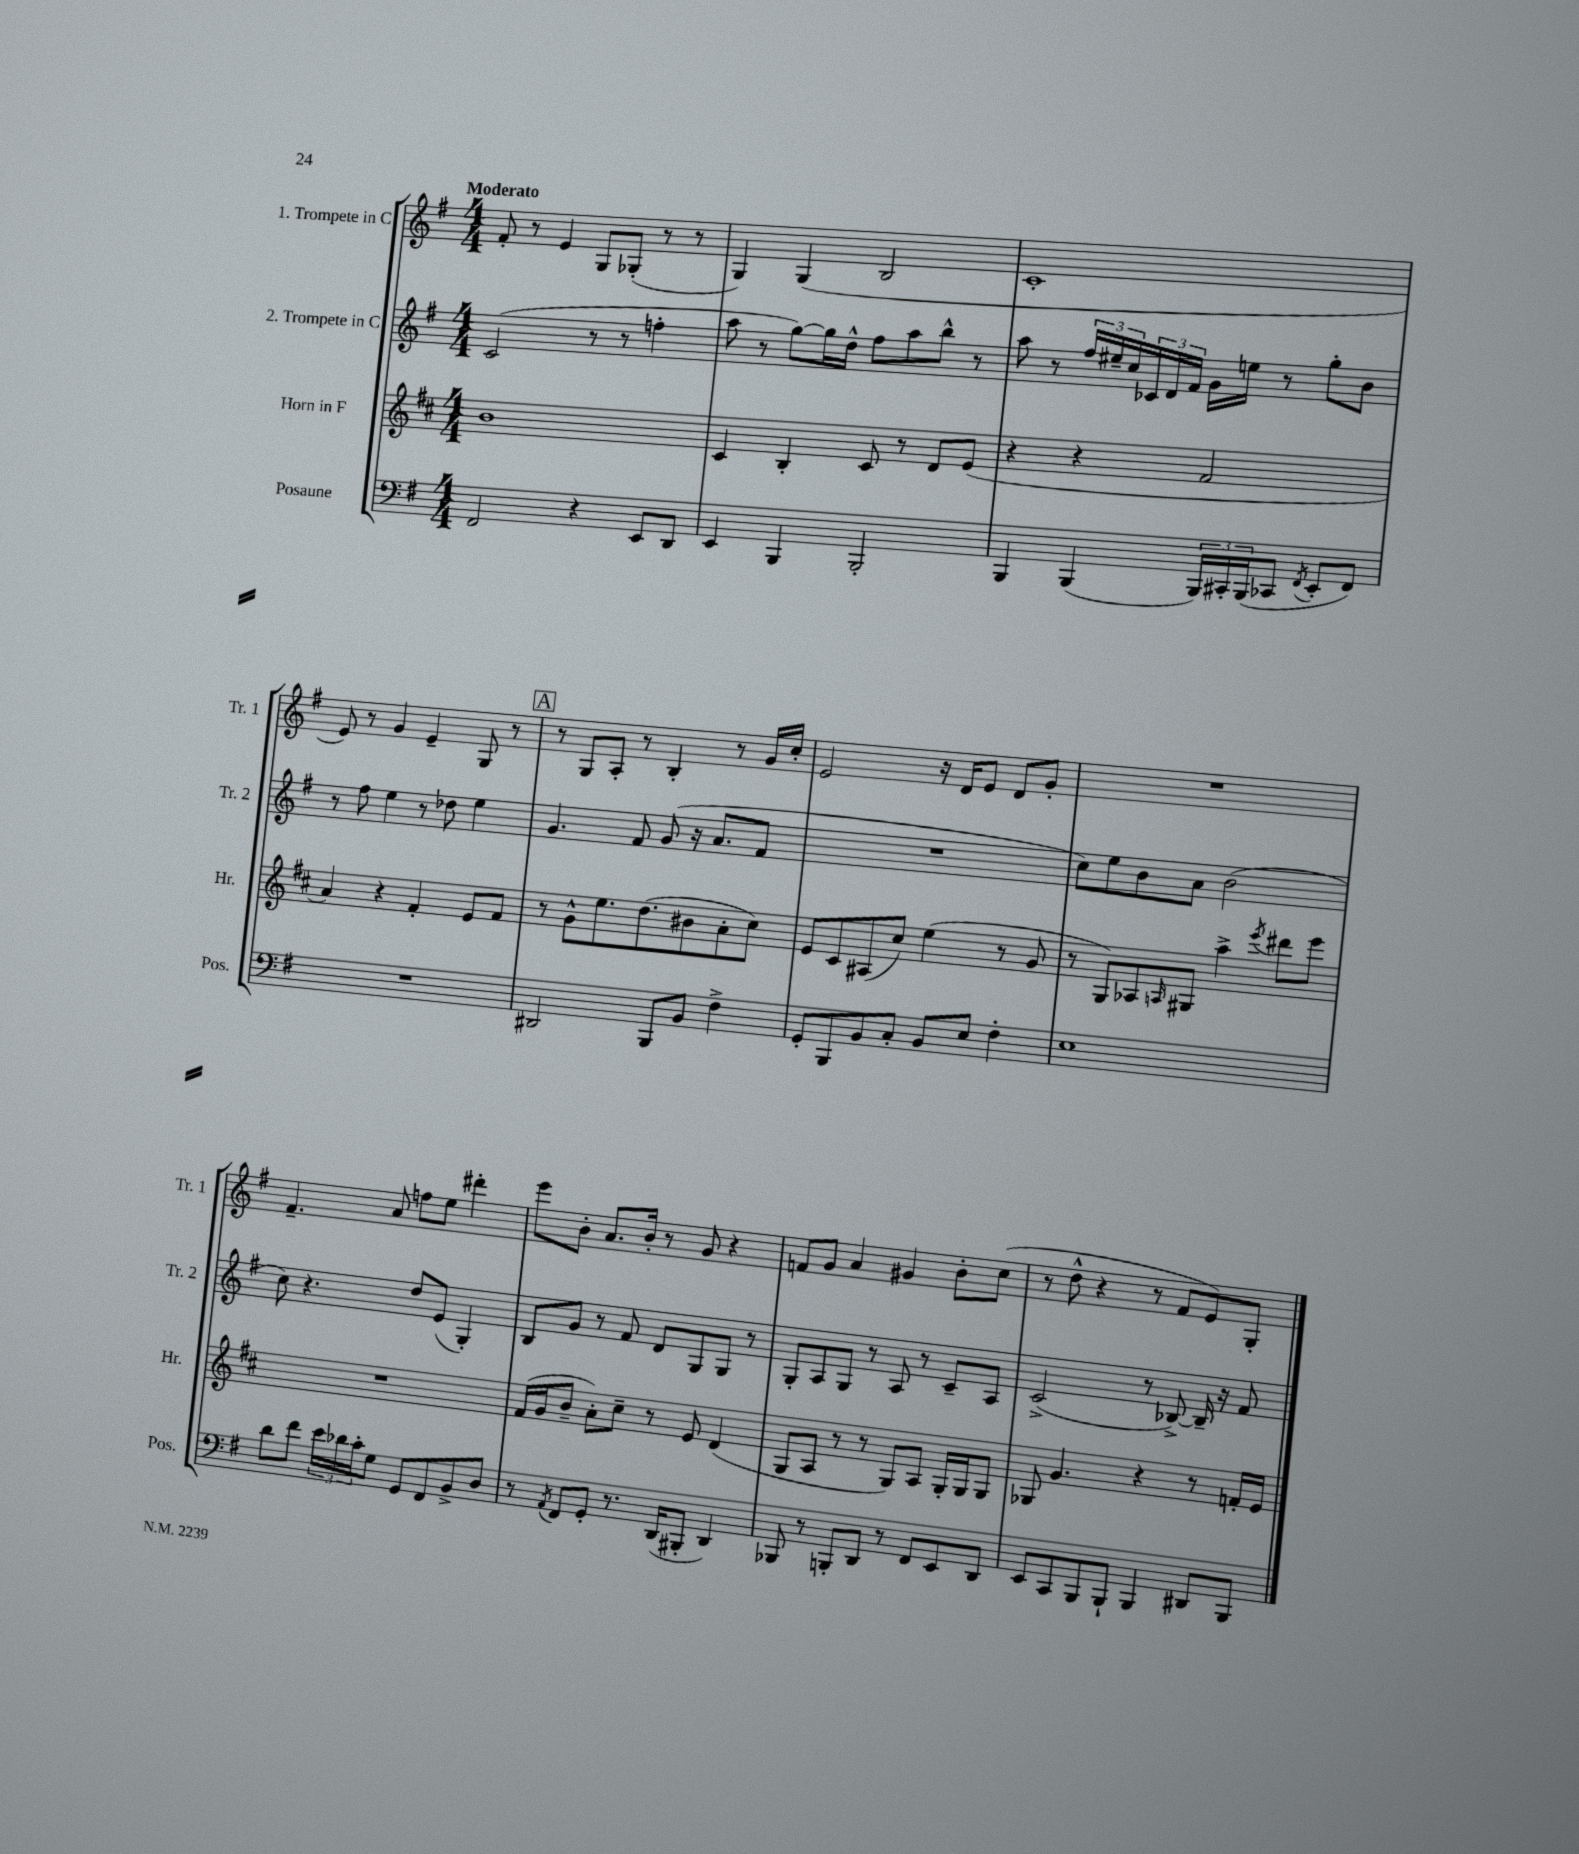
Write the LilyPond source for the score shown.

<<
\new StaffGroup <<
\new Staff = "s0" \with { instrumentName = "1. Trompete in C" shortInstrumentName = "Tr. 1" } {
    \clef treble \key g \major \numericTimeSignature \time 4/4 \tempo "Moderato"
    fis'8-. r8 e'4 g8 ges8-.( r8 r8 |
    g4) g4( b2 |
    c'1-. |
    e'8) r8 g'4 e'4-- g8 r8 |
    \mark \markup { \box "A" } r8 g8 a8-. r8 b4-. r8 g'16 c''16-. |
    e'2 r16 d'16 e'8 d'8 g'8-. |
    R1 |
    fis'4.-- a'8 f''8 e''8 dis'''4-. |
    e'''8 b'8-. a'8. b'16-. r8 g'8 r4 |
    f'8 g'8 a'4 gis'4 b'8-. c''8( |
    r8 d''8-^ r4 r8 fis'8 e'8) g8-. \bar "|." |
}
\new Staff = "s1" \with { instrumentName = "2. Trompete in C" shortInstrumentName = "Tr. 2" } {
    \clef treble \key g \major \numericTimeSignature \time 4/4
    c'2( r8 r8 f''4-. |
    a''8 r8 g''8~) g''16 d''16-^ fis''8 a''8 b''8-^ r8 |
    a''8 r8 \tuplet 3/2 { fis''16 eis''16-- c''16 } \tuplet 3/2 { ces'16 d'16 fis'16 } g'16 e''16 r8 g''8-. b'8 |
    r8 fis''8 e''4 r8 des''8 e''4 |
    \mark \markup { \box "A" } g'4. fis'8 g'8( r16 a'8. fis'8 |
    R1 |
    c''8) e''8 b'8 a'8 b'2( |
    c''8) r4. d''8 e'8( g4-.) |
    b8 g'8 r8 fis'8 d'8 g8 g8 r8 |
    g8-. a8 g8 r8 a8 r8 c'8-- a8 |
    c'2->( r8 bes8~->) bes16-- r16 fis'8 \bar "|." |
}
\new Staff = "s2" \with { instrumentName = "Horn in F" shortInstrumentName = "Hr." } {
    \clef treble \key d \major \numericTimeSignature \time 4/4
    b'1 |
    cis'4 b4-. cis'8 r8 d'8 e'8( |
    r4 r4 fis'2 |
    a'4) r4 fis'4-. e'8 fis'8 |
    \mark \markup { \box "A" } r8 g'8-^ e''8. d''8.( bis'8 a'8-. cis''8) |
    e'8 cis'8 ais8( cis''8) e''4( r8 g'8 |
    r8 g8) aes8 \grace { a16 } gis8 a''4-> \acciaccatura { e'''8 } dis'''8 e'''8 |
    R1 |
    fis'16( g'16 b'8-- a'8-.) cis''8-- r8 e'8 d'4( |
    g8 a8 r8 r8 g8) a8 g16-. g16 g8 |
    ges8 g'4. r4 r8 f'16-. e'16 \bar "|." |
}
\new Staff = "s3" \with { instrumentName = "Posaune" shortInstrumentName = "Pos." } {
    \clef bass \key g \major \numericTimeSignature \time 4/4
    fis,2 r4 e,8 d,8 |
    e,4 b,,4 b,,2-. |
    b,,4 b,,4( \tuplet 3/2 { b,,16) cis,16-. b,,16( } ces,8 \acciaccatura { fis,8 } e,8-. fis,8) |
    R1 |
    \mark \markup { \box "A" } dis,2 b,,8 b,8 fis4-> |
    g,8-. b,,8 b,8 c8-. b,8 e8 fis4-. |
    e1 |
    d'8 fis'8 \tuplet 3/2 { e'16 des'16 c'16-. } g8 g,8 fis,8 b,8-> d8 |
    r8 \acciaccatura { a,8 } fis,8 g,8-. r8. d,16( bis,,8-. d,4) |
    bes,,8 r8 b,,8-. d,8 r8 fis,8 e,8 d,8 |
    e,8 c,8 b,,8 b,,8-! b,,4 dis,8 b,,8 \bar "|." |
}
>>
>>
\layout { \context { \Score \remove "Bar_number_engraver" } }
